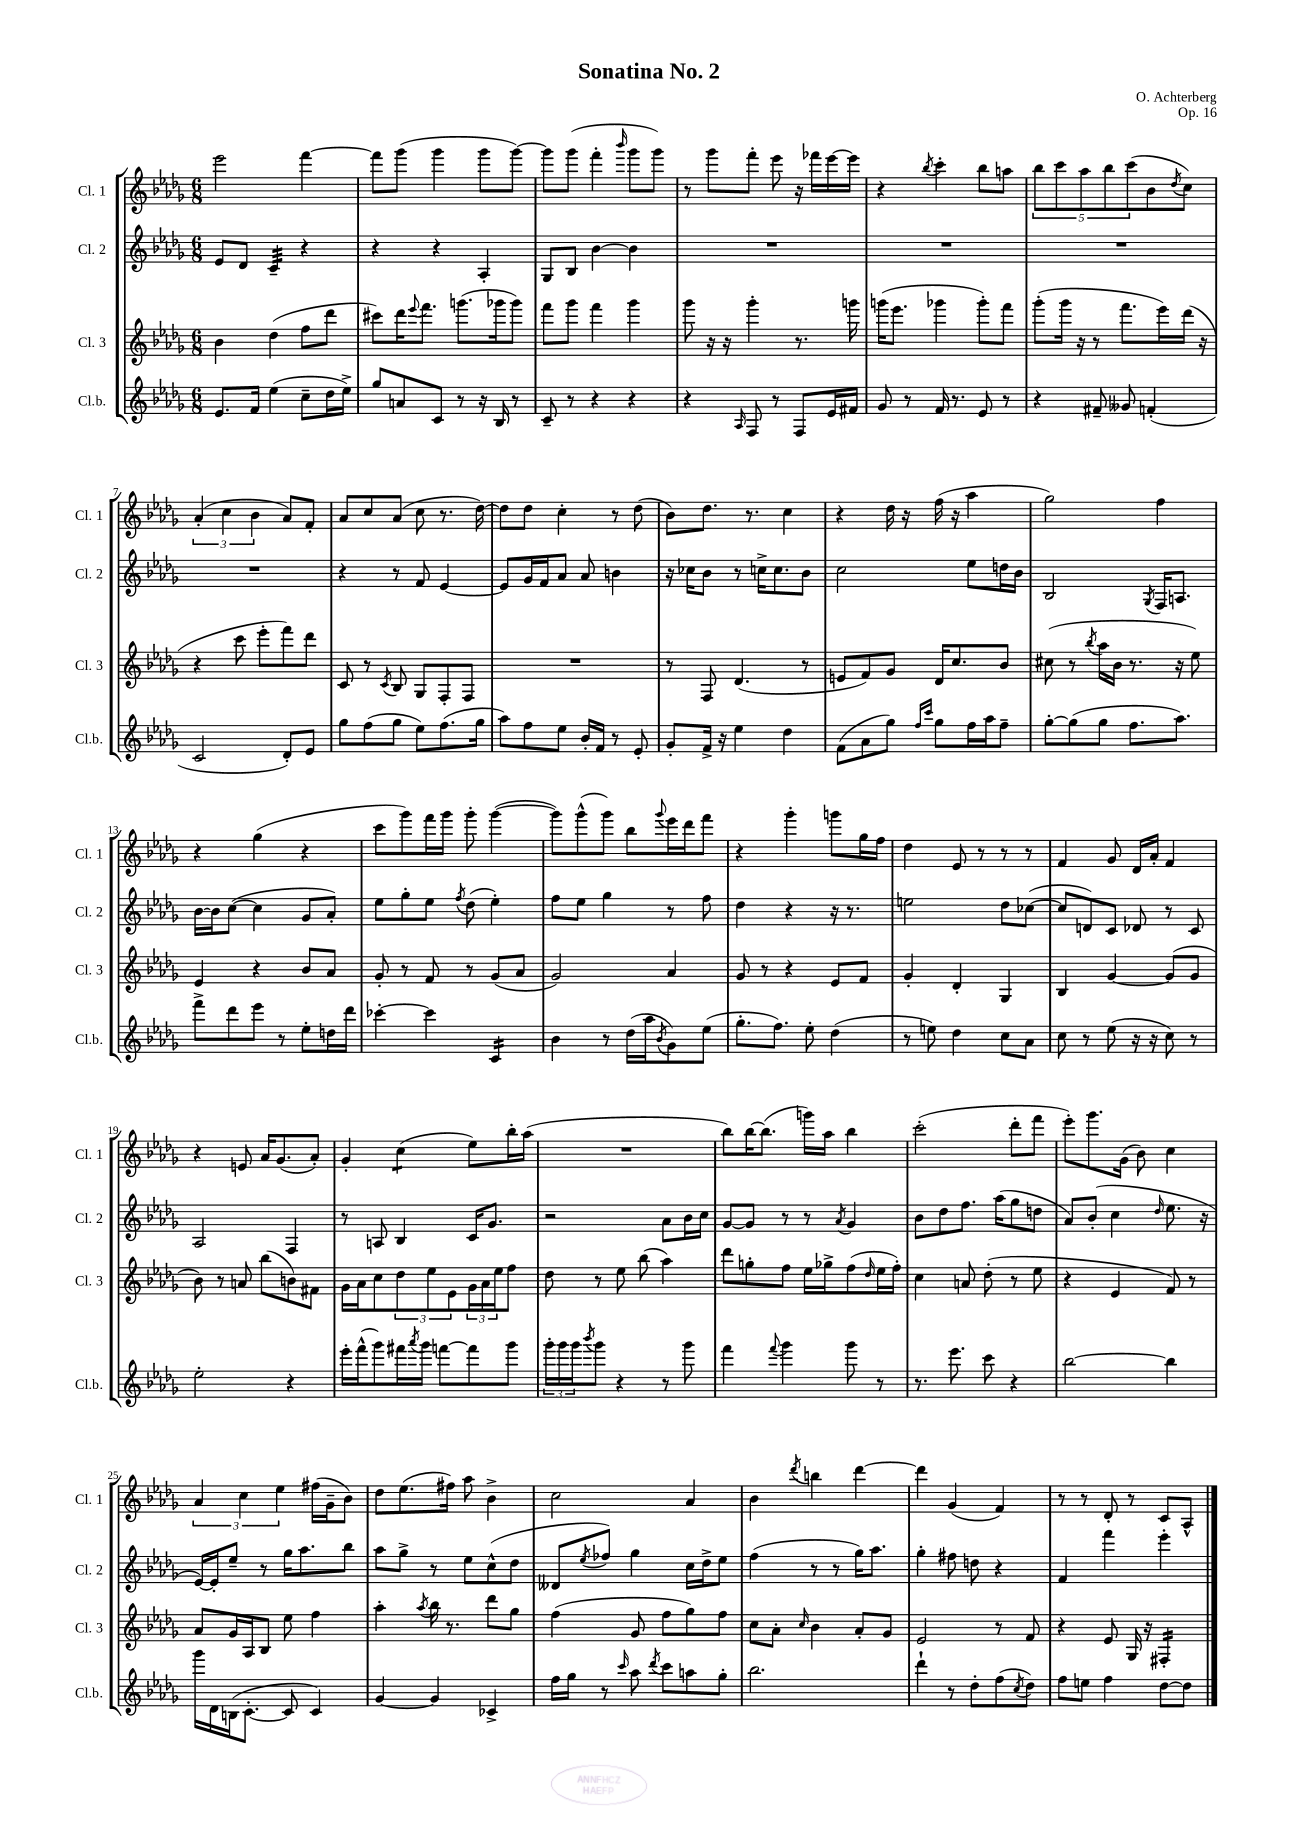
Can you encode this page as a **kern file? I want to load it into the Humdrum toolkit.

**kern	**kern	**kern	**kern
*staff4	*staff3	*staff2	*staff1
*clefG2	*clefG2	*clefG2	*clefG2
*k[b-e-a-d-g-]	*k[b-e-a-d-g-]	*k[b-e-a-d-g-]	*k[b-e-a-d-g-]
*M6/8	*M6/8	*M6/8	*M6/8
8.e-	4b-	8e-	2eee-
.	.	8d-	.
16f	.	.	.
(4ee-	(4dd-	4c~	.
8cc~	8ff	4r	[4fff
16dd-	8ddd-	.	.
16ee-^)	.	.	.
=	=	=	=
8gg-	8ccc#)	4r	8fff]
8a	16ddd-	.	(8ggg-
.	8qqeee-	.	.
.	8.fff	.	.
8c	.	4r	4ggg-
8r	(8.ggg	.	.
16r	.	4A-'	8ggg-
16B-	16ggg-	.	.
8r	8ggg-)	.	[8ggg-)
=	=	=	=
8c~	8fff	8G-	8ggg-]
8r	8ggg-	8B-	(8ggg-
4r	4fff	[4b-	4fff'
.	.	.	16qqbbb-
4r	4ggg-	4b-]	8ggg-
.	.	.	8ggg-)
=	=	=	=
4r	8ggg-	2.r	8r
.	16r	.	8ggg-
.	16r	.	.
16qqA-	.	.	.
8F	4ggg-'	.	8fff'
8r	.	.	8eee-
8F	8.r	.	16r
.	.	.	16fff-
16e-	.	.	[16eee-
16f#	16ggg	.	16eee-]
=	=	=	=
8g-	(16ggg	2.r	4r
.	8.eee-	.	.
8r	.	.	.
.	.	.	8qbb-
16f	4ggg-	.	4ccc'
8.r	.	.	.
8e-	8ggg-')	.	8bb-
8r	8fff	.	8aa
=	=	=	=
4r	(8ggg-'	2.r	10bb-
.	.	.	10ccc
.	16ggg-	.	.
.	16r	.	.
.	.	.	10aa-
8f#~	8r	.	.
.	.	.	10bb-
8g--	8.fff	.	.
.	.	.	(10ccc
(4f'	.	.	8b-
.	16eee-)	.	.
.	.	.	8qdd-
.	(16ddd-	.	8cc)
.	16r	.	.
=	=	=	=
2c	4r	2.r	(6a-'
.	.	.	6cc
.	8ccc	.	.
.	.	.	6b-
.	8eee-'	.	.
8d-')	8fff)	.	8a-)
8e-	8ddd-	.	8f'
=	=	=	=
8gg-	8c	4r	8a-
(8ff	8r	.	8cc
.	8qc	.	.
8gg-	8B-	8r	(8a-
8ee-)	8G-	8f	8cc
(8.ff	8F'	[4e-	8.r
.	8F	.	.
16gg-	.	.	[16dd-)
=	=	=	=
8aa-)	2.r	8e-]	8dd-]
8ff	.	16g-	8dd-
.	.	16f	.
8ee-	.	8a-	4cc'
16b-'	.	8a-	.
16f	.	.	.
8r	.	4b	8r
8e-'	.	.	(8dd-
=	=	=	=
8g-'	8r	16r	8b-)
.	.	16cc-	.
16f^	8F	8b-	8.dd-
16r	.	.	.
4ee-	(4.d-	8r	.
.	.	.	8.r
.	.	16cc^	.
.	.	8.cc	.
4dd-	.	.	4cc
.	8r	8b-	.
=	=	=	=
(8f	8e	2cc	4r
8a-	8f)	.	.
8gg-)	8g-	.	16dd-
.	.	.	16r
16qqff	.	.	.
16qqccc	.	.	.
8gg-	16d-	.	(16ff
.	8.cc	.	16r
16ff	.	8ee-	4aa-
16aa-	.	.	.
8ff~	8b-	16dd	.
.	.	16b-	.
=	=	=	=
[8gg-'	(8cc#	2B-	2gg-)
(8gg-]	8r	.	.
.	8qbb-	.	.
8gg-	16aa-	.	.
.	16b-	.	.
8.ff	8.r	.	.
.	.	8qG-	.
.	.	16F	4ff
8.aa-)	16r	8.A	.
.	8ee-)	.	.
=	=	=	=
8fff^	4e-	[16b-	4r
.	.	16b-]	.
8ddd-	.	([8cc	.
8eee-	4r	4cc]	(4gg-
8r	.	.	.
8ee-'	8b-	8g-	4r
16dd	8a-	8a-')	.
16ddd-	.	.	.
=	=	=	=
[4ccc-'	8g-'	8ee-	8ccc
.	8r	8gg-'	8ggg-)
4ccc-]	8f	8ee-	16fff
.	.	.	16ggg-
.	.	8qff	.
.	8r	(8dd-	8ggg-'
4c	(8g-	4ee-')	([4ggg-
.	8a-	.	.
=	=	=	=
4b-	2g-)	8ff	8ggg-])
.	.	8ee-	(8ggg-^^
8r	.	4gg-	8ggg-)
(16dd-	.	.	8bb-
16aa-	.	.	.
8qb-	.	.	8qqggg-
8g-)	4a-	8r	16eee-
.	.	.	16ddd-
(8ee-	.	8ff	8fff
=	=	=	=
8.gg-'	8g-	4dd-	4r
.	8r	.	.
8.ff)	.	.	.
.	4r	4r	4ggg-'
8ee-'	.	.	.
(4dd-	8e-	16r	8ggg
.	.	8.r	.
.	8f	.	16gg-
.	.	.	16ff
=	=	=	=
8r	4g-'	2ee	4dd-
8ee)	.	.	.
4dd-	4d-'	.	8e-
.	.	.	8r
8cc	4G-	8dd-	8r
8a-	.	([8cc-	8r
=	=	=	=
8cc	4B-	8cc-]	4f
8r	.	8d)	.
(8ee-	[4g-	8c	8g-
16r	.	8d-	16d-
16r	.	.	16a-'
8cc)	(8g-]	8r	4f
8r	8g-	8c	.
=	=	=	=
2ee-'	8b-)	2A-	4r
.	8r	.	.
.	8a	.	8e
.	(8bb-	.	16a-
.	.	.	(8.g-
4r	8b)	4F	.
.	8f#	.	8a-')
=	=	=	=
16eee-'	16g-	8r	4g-'
(16fff^^	16a-	.	.
8ggg-)	8cc	8A	.
16fff#	12dd-	4B-	(4cc
8qaaa-	.	.	.
16ggg-	.	.	.
.	12ee-	.	.
[8fff	.	.	.
.	12e-	.	.
8fff]	24g-	16c	8ee-)
.	24a-	.	.
.	.	8.g-	.
.	24ee-	.	.
8ggg-	8ff	.	16bb-'
.	.	.	(16aa-
=	=	=	=
24ggg-'	8dd-	2r	2.r
24ggg-	.	.	.
24ggg-	.	.	.
8qbbb-	.	.	.
8ggg-	8r	.	.
4r	8ee-	.	.
.	(8bb-	.	.
8r	4aa-)	8a-	.
8ggg-	.	16b-	.
.	.	16cc	.
=	=	=	=
4fff	8ddd-	[8g-	8bb-)
.	8gg'	8g-]	[16bb-
.	.	.	(8.bb-]
8qqfff	.	.	.
4ggg-	8ff	8r	.
.	16ee-	8r	16ggg)
.	16gg-^	.	16aa-
.	.	8qa-	.
8ggg-	(8ff	4g-	4bb-
.	16qqdd-	.	.
8r	16ee-	.	.
.	16ff')	.	.
=	=	=	=
8.r	4cc	8b-	(2ccc'
.	.	8dd-	.
8.eee-	.	.	.
.	8a	8.ff	.
8ccc	(8dd-'	.	.
.	.	(16aa-	.
4r	8r	8gg-	8ddd-'
.	8ee-	8dd	8fff
=	=	=	=
[2bb-	4r	8a-)	8eee-')
.	.	(8b-'	8.ggg-
.	4e-	4cc	.
.	.	.	(16g-
.	.	.	8b-)
.	.	16qqdd-	.
4bb-]	8f)	8.ee-	4cc
.	8r	.	.
.	.	16r	.
=	=	=	=
16ggg-	8a-	[16e-)	6a-
16d-	.	16e-']	.
(16B	16g-	8ee-~	.
.	.	.	6cc
[8.c'	16A-	.	.
.	8B-	8r	.
.	.	.	6ee-
8c]	8ee-	16gg-	.
.	.	8.aa-	.
4c)	4ff	.	(16ff#
.	.	.	16g-~
.	.	8bb-	8b-)
=	=	=	=
[4g-	4aa-'	8aa-	8dd-
.	.	8gg-^	(8.ee-
.	8qaa-	.	.
4g-]	16bb-	8r	.
.	8.r	.	16ff#)
.	.	8ee-	8aa-
4c-^	8ddd-	(8cc^^	4b-^
.	8gg-	8dd-	.
=	=	=	=
16ff	(4ff	8d--	2cc
16gg-	.	.	.
.	.	8qee-	.
8r	.	8ff-)	.
16qqccc	.	.	.
8aa-	8g-	4gg-	.
8qddd-	.	.	.
8ccc	8ff	.	.
8aa	8gg-)	16cc	4a-
.	.	16dd-^	.
8gg-'	8ff	8ee-	.
=	=	=	=
2.bb-	8cc	(4ff	4b-
.	8a-'	.	.
.	16qqcc	.	8qddd-
.	4b-	8r	4bb
.	.	8r	.
.	8a-'	16gg-)	[4ddd-
.	.	8.aa-	.
.	8g-	.	.
=	=	=	=
4ddd-`	2e-	4gg-'	4ddd-]
8r	.	8ff#	(4g-
8dd-'	.	8dd	.
(8ff	8r	4r	4f)
8qcc	.	.	.
8dd-)	8f	.	.
=	=	=	=
8ff	4r	4f	8r
8ee	.	.	8r
4ff	8e-	4fff	8d-'
.	16G-	.	8r
.	16r	.	.
[8dd-	4F#'	4eee-'	8c
8dd-]	.	.	8A-^^
==	==	==	==
*-	*-	*-	*-
